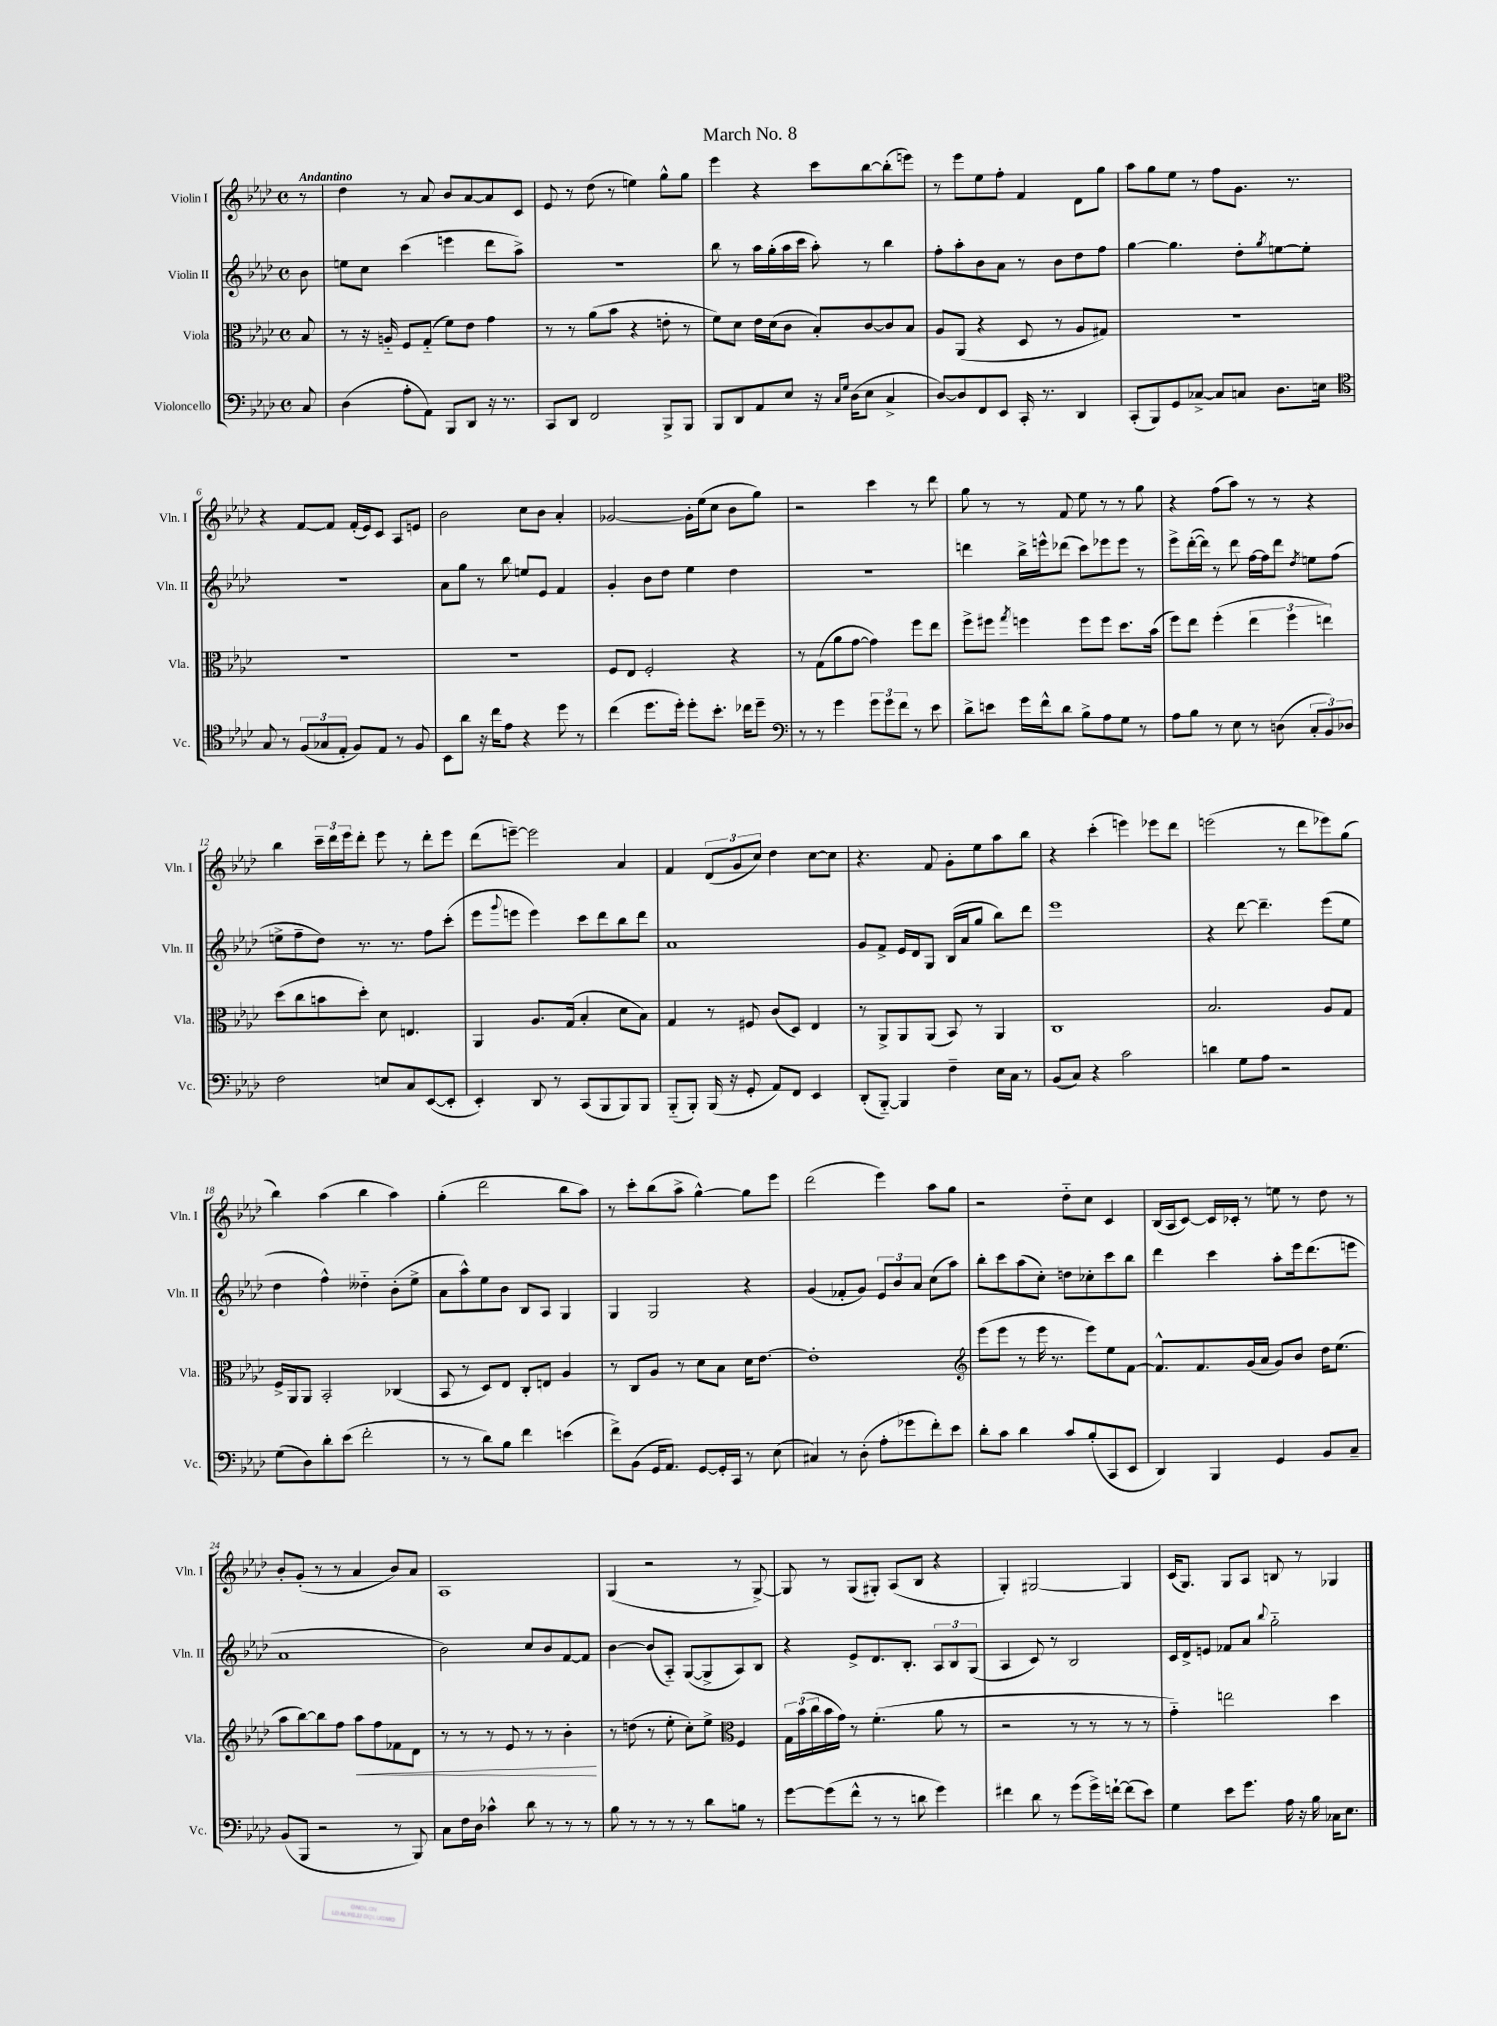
\header { title = "March No. 8" }
<<
\new StaffGroup <<
\new Staff = "s0" \with { instrumentName = "Violin I" shortInstrumentName = "Vln. I" } {
    \clef treble \key aes \major \defaultTimeSignature \time 4/4 \partial 8 \tempo "Andantino"
    r8 |
    des''4 r8 aes'8 bes'8 aes'8~ aes'8 c'8 |
    ees'8 r8 des''8( r8 e''4) g''8-^ g''8 |
    ees'''4 r4 c'''8 bes''8~ bes''8-.( e'''8) |
    r8 ees'''8 ees''8 f''8-. f'4 des'8 g''8 |
    aes''8 g''8 ees''8 r8 f''8 g'8. r8. |
    r4 f'8~ f'8 f'16-.( ees'16) c'8 aes8 e'8 |
    bes'2 c''8 bes'8 aes'4-. |
    ges'2~ ges'16-. ees''16( c''8 bes'8 g''8) |
    r2 c'''4 r8 des'''8 |
    g''8 r8 r8 f'8 ees''8 r8 r8 g''8 |
    r4 f''8( aes''8) r8 r8 r4 |
    bes''4 \tuplet 3/2 { c'''16-- des'''16 ees'''16 } des'''8-. ees'''8 r8 des'''8-. ees'''8 |
    des'''8( e'''8~--) e'''2 aes'4 |
    f'4 \tuplet 3/2 { des'8( g'8 c''8) } des''4 c''8~ c''8 |
    r4. f'8 g'8-. ees''8 aes''8 bes''8 |
    r4 c'''4-.( e'''4) ees'''8 des'''8 |
    e'''2( r8 des'''8 ees'''8) g''8( |
    bes''4) aes''4( bes''4 aes''4) |
    g''4-.( des'''2 bes''8 aes''8) |
    r8 c'''8-. bes''8( aes''8-> g''4~-^) g''8 ees'''8 |
    des'''2( ees'''4) aes''8 g''8 |
    r2 des''8-_ c''8 c'4 |
    bes16( aes16 c'8~) c'16 ces'16-. r8 e''8 r8 des''8 r8 |
    bes'8-. g'8-.( r8 r8 aes'4 bes'8) aes'8 |
    aes1 |
    g4( r2 r8 g8~->) |
    g8 r8 g8( gis8-.) aes8( bes8 r4 |
    g4-.) gis2~ gis4 |
    c'16( g8.) g8 aes8 b8 r8 ges4 \bar "|." |
}
\new Staff = "s1" \with { instrumentName = "Violin II" shortInstrumentName = "Vln. II" } {
    \clef treble \key aes \major \defaultTimeSignature \time 4/4 \partial 8
    bes'8 |
    e''8 c''8 c'''4( e'''4 des'''8 aes''8->) |
    R1 |
    bes''8 r8 aes''16 g''16-.( aes''16 c'''16 aes''8-.) r8 bes''4 |
    f''8-. aes''8-. bes'8 aes'8 r8 bes'8 des''8 f''8 |
    g''4~ g''4. des''8-. \acciaccatura { g''8 } e''8~ e''8-. |
    R1 |
    aes'8 g''8 r8 bes''8 e''8 ees'8 f'4 |
    g'4-. bes'8 des''8 ees''4 des''4 |
    R1 |
    d'''4 bes''16-> e'''16-^ des'''8( c'''8) ees'''8 ees'''8 r8 |
    ees'''8-> des'''16~-.( des'''16) r8 des'''8 f''16~ f''16 des'''8 \acciaccatura { des''8 } e''8 f''8( |
    e''8-> f''8-- des''8) r8. r8. f''8 c'''8-.( |
    ees'''8 \appoggiatura { g'''8 } e'''8 e'''4) c'''8 des'''8 bes''8 des'''8 |
    aes'1 |
    g'8 f'8-> ees'16 des'16 g8 bes16( aes'16 g''8 bes''8) des'''8 |
    ees'''1 |
    r4 des'''8~ des'''4.-- ees'''8( ees''8 |
    des''4 f''4-^) deses''4-_ bes'8-.( ees''8-> |
    aes'8 aes''8-^) ees''8 bes'8 bes8 aes8 g4 |
    g4 g2 r4 |
    g'4( fes'8-. g'8) \tuplet 3/2 { ees'8 bes'8 aes'8 } c''8( aes''8) |
    bes''8-. c'''8 aes''8( c''8-.) d''8 ces''8-. c'''8 bes''8 |
    des'''4 c'''4 aes''8-. ees'''16 des'''8.( e'''8 |
    aes'1 |
    bes'2) c''8 bes'8 f'8~ f'8 |
    bes'4~ bes'8( aes8-_) g8~( g8-> aes8) bes8 |
    r4 ees'8-> des'8. bes8.-. \tuplet 3/2 { aes8 bes8 g8( } |
    aes4 c'8) r8 bes2 |
    c'16 des'16-> e'8 fes'8 aes'8 \appoggiatura { bes''8 } g''2-_ \bar "|." |
}
\new Staff = "s2" \with { instrumentName = "Viola" shortInstrumentName = "Vla." } {
    \clef alto \key aes \major \defaultTimeSignature \time 4/4 \partial 8
    bes8 |
    r8 r16 a16-_ f8 g8-_( f'8) ees'8 g'4 |
    r8 r8 aes'8( bes'8 r4 e'8-. r8 |
    f'8) des'8 ees'16 des'16( c'8 bes8-.) c'8~ c'8 bes8 |
    aes8 aes,8( r4 des8 r8 aes8 gis8) |
    R1 |
    R1 |
    R1 |
    f8 ees8 f2-. r4 |
    r8 g8( aes'8 g'8~ g'4) f''8 ees''8 |
    f''8-> fis''8 \acciaccatura { g''8 } f''4 f''8 f''8 des''8. bes'16( |
    f''8) ees''8 f''4-.( \tuplet 3/2 { ees''4 f''4 e''4) } |
    des''8( c''8 b'8 des''8-.) des'8 e4. |
    aes,4 aes8. g16( bes4-. des'8 bes8) |
    g4 r8 fis8 c'8( des8) ees4 |
    r8 aes,8-> aes,8 aes,8( bes,8) r8 aes,4 |
    c1 |
    bes2. aes8 g8 |
    f16-> aes,16 aes,8 bes,2-. ces4( |
    bes,8 r8 des8) ees8 c8-. e8 aes4 |
    r8 c8 aes8 r8 des'8 bes8 des'16 ees'8.~ |
    ees'1-. |
    \clef treble ees'''8( ees'''8 r8 ees'''16 r8. ees'''8) ees''8 f'8~ |
    f'8.-^ f'8. g'16( aes'16 g'8) bes'8 des''16 ees''8.( |
    aes''8 bes''8~) bes''8 f''8 aes''8\< f''8 fes'8 des'8 |
    r8 r8 r8 ees'8 r8 r8 bes'4-.\! |
    r8 d''8( r8 ees''8-. c''8-.) ees''8-> \clef alto f4 |
    \tuplet 3/2 { g16 bes'16( c''16 } bes'16 g'16) r8 f'4.-.( aes'8 r8 |
    r2 r8 r8 r8 r8 |
    g'4-_) e''2 des''4 \bar "|." |
}
\new Staff = "s3" \with { instrumentName = "Violoncello" shortInstrumentName = "Vc." } {
    \clef bass \key aes \major \defaultTimeSignature \time 4/4 \partial 8
    c8 |
    des4( aes8-. aes,8) bes,,8 des,8 r16 r8. |
    c,8 des,8 f,2 bes,,8-> bes,,8 |
    bes,,8 des,8 aes,8 ees8 r16 \grace { c16 g16 } des16( ees8 c4-> |
    des8~) des8 f,8 ees,8 c,16-. r8. des,4 |
    c,8-.( bes,,8) g,8 ces8~-> ces8 c8 des8. e16 |
    \clef tenor g8 r8 \tuplet 3/2 { f8( ges8 ees8-. } f8) ees8 r8 f8 |
    bes,8 aes'8 r16 c''16 ees'8 r4 des''8 r8 |
    c''4( des''8. des''16-.) des''8-. bes'8.-. ces''16 des''8-- |
    \clef bass r8 r8 g'4 \tuplet 3/2 { g'8 g'8 f'8 } r8 ees'8 |
    des'8-> e'8 g'16 f'16-^ des'8 bes8-> aes8 g8 r8 |
    aes8 bes8 r8 ees8 r8 d8( \tuplet 3/2 { c8-. bes,8) des8 } |
    f2 e8 c8 ees,8~( ees,8-. |
    ees,4-.) des,8 r8 c,8( bes,,8 bes,,8) bes,,8 |
    bes,,8-_( bes,,8-.) bes,,16( r16 g,8-. aes,8) f,8 ees,4 |
    des,8-.( bes,,8~-_) bes,,4 f4-- ees16 c16 r8 |
    bes,8( c8) r4 c'2 |
    d'4 g8 aes8 r2 |
    g8( des8) des'8-. ees'8( f'2-. |
    r8 r8 des'8) bes8 f'4 e'4( |
    f'8->) bes,8( g,16 aes,8.) g,8~ g,16-. c,16 r8 ees8( |
    cis4) r8 des8-.( aes8-. ges'8 f'8-.) ees'8 |
    des'8-. c'8 des'4 c'8 bes8-.( c,8 ees,8 |
    des,4) bes,,4 g,4 bes,8 c8-- |
    bes,8( bes,,8 r2 r8 bes,,8) |
    c8 f16 des16 ces'4-^ des'8 r8 r8 r8 |
    bes8 r8 r8 r8 r8 des'8 b8 r8 |
    g'8~ g'8( f'8-^ r8 r8 d'8 g'4) |
    fis'4 des'8 r8 g'8( g'16->) f'16~-! f'8( ees'8) |
    g4 ees'8 g'8. aes16 r16 bes16 ces16 ees8. \bar "|." |
}
>>
>>
